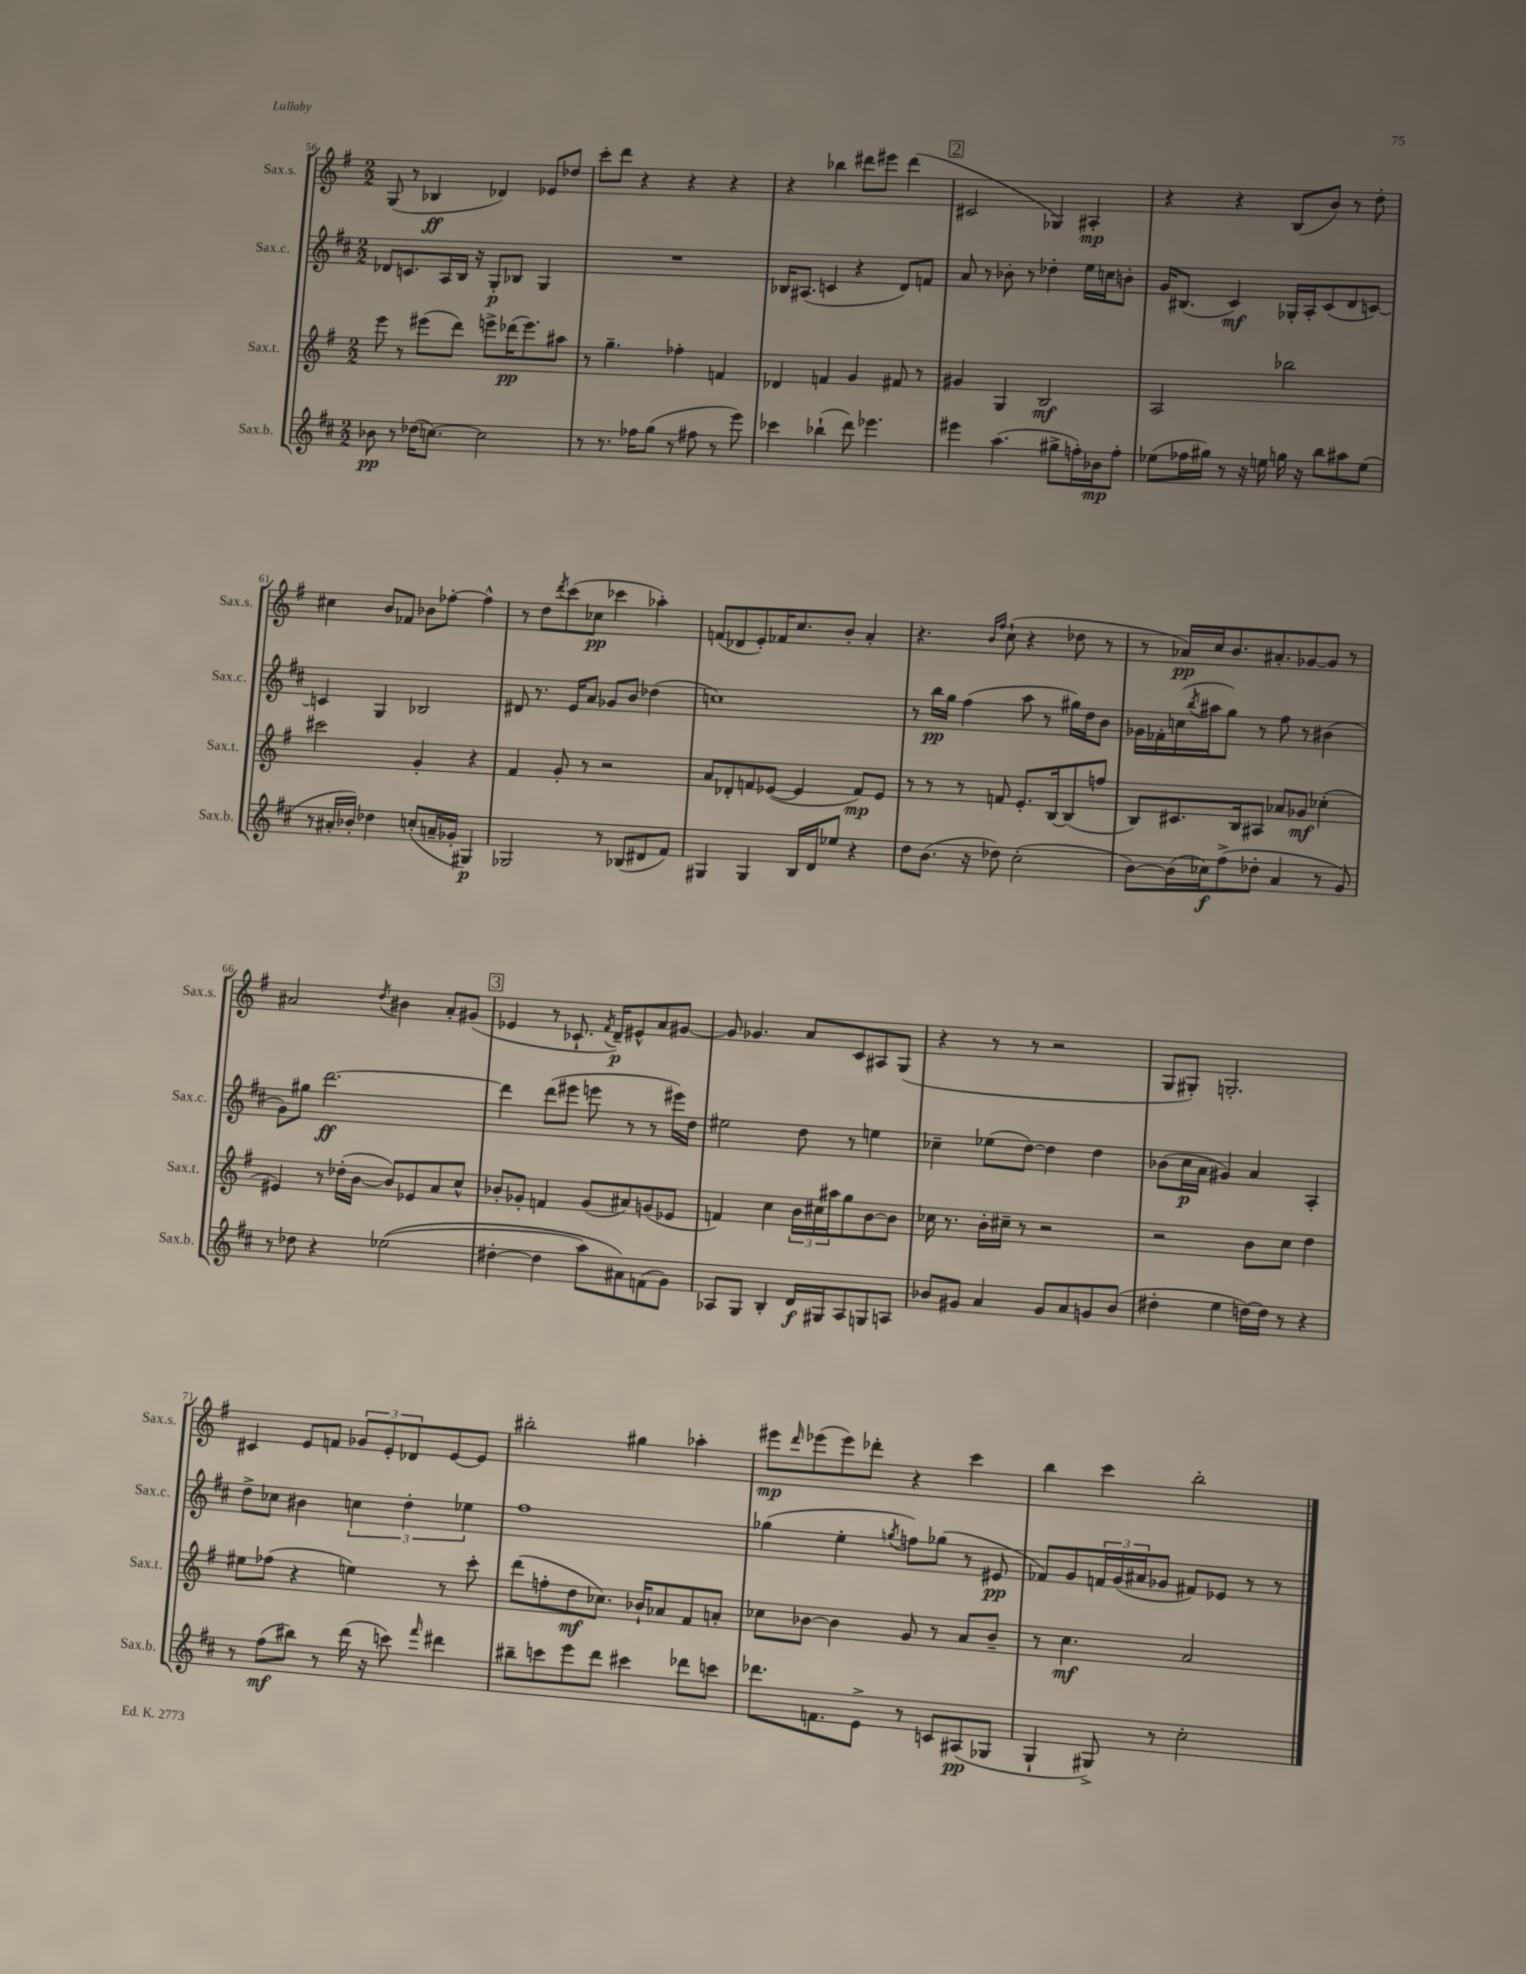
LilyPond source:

<<
\new StaffGroup <<
\new Staff = "s0" \with { instrumentName = "Sax.s." shortInstrumentName = "Sax.s." } {
    \clef treble \key g \major \numericTimeSignature \time 2/2
    g8( r8 bes4\ff des'4) ees'8 des''8 |
    c'''8-. d'''8 r4 r4 r4 |
    r4 bes''4 dis'''8 eis'''8 dis'''4( |
    \mark \markup { \box "2" } cis'2 ges4) ais4-.\mp |
    r4 r4 b8( b'8) r8 d''8-. |
    cis''4 b'8 fes'8 bes'8 fes''8~-. fes''4-^ |
    r8 d''8 \acciaccatura { d'''8 } c'''8( ces''8\pp ces'''4 aes''4-.) |
    f'8( des'8 e'8-.) fes'16 c''8. b'8-. a'4-. |
    r4. \grace { b'16 fis''16 } c''8-!( r4 des''8 r8 |
    r8 aes'16\pp) c''16 b'8. ais'8.-. ges'8~ ges'8 r8 |
    ais'2 \acciaccatura { d''8 } bis'4 ais'8-. gis'8( |
    \mark \markup { \box "3" } ees'4 r8 ces'8.-! \acciaccatura { fis'8 } d'16--\p) eis'8-^ a'8 gis'8~ |
    gis'8 ges'4. a'8 c'8 ais8 g8( |
    r4 r8 r8 r2 |
    g8 gis8-.) g2.-. |
    cis'4 e'8 f'8 \tuplet 3/2 { ges'8 e'8-. des'8 } e'8~ e'8 |
    bis''2-. gis''4 aes''4-. |
    eis'''8\mp \grace { d'''16 } ees'''8( ees'''8) des'''8-. r4 c'''4 |
    b''4 c'''4 b''2-. \bar "|." |
}
\new Staff = "s1" \with { instrumentName = "Sax.c." shortInstrumentName = "Sax.c." } {
    \clef treble \key d \major \numericTimeSignature \time 2/2
    des'8 c'8. a16 b16 r16 g8-.\p bes8 g4 |
    R1 |
    bes16 ais8.( c'4 r4 d'8) f'8 |
    \mark \markup { \box "2" } a'8 r8 bes'8-. r8 des''4-. e''16 c''16 b'8-. |
    g'16 bis8.( cis'4\mf) ges16-. a16-. cis'8( d'8 c'8~) |
    c'4 g4 bes2 |
    dis'8 r8. e'16 a'8 ges'8 b'8 des''4( |
    c''1) |
    r8 b''16\pp g''16 fis''4( a''8 r8 gis''16) d''16 b'8 |
    ges'16 fes'16-. c''16( \acciaccatura { b''8 } ais''16 g''8) r8 fis''8 r8 bis'4( |
    g'8) gis''8 d'''2.~\ff |
    \mark \markup { \box "3" } d'''4 d'''8( eis'''8 e'''8 r8 r8 eis'''16) d''16 |
    eis''2 d''8 r8 e''4 |
    ces''4-- ees''8( d''8~) d''4 d''4 |
    bes'8( cis''16\p a'16 gis'4) a'4 a4-. |
    d''8-> ces''8 bis'4 \tuplet 3/2 { c''4 d''4-. ees''4 } |
    fis''1 |
    ges''4( e''4-. \acciaccatura { g''8 } f''8) ges''8( r8 eis'8\pp |
    fes'8) g'8 \tuplet 3/2 { f'16 g'16( ais'16 } ges'8 fis'8) ees'8 r8 r8 \bar "|." |
}
\new Staff = "s2" \with { instrumentName = "Sax.t." shortInstrumentName = "Sax.t." } {
    \clef treble \key g \major \numericTimeSignature \time 2/2
    e'''8 r8 eis'''8( d'''8) e'''8-> des'''16\pp( e'''8.) ais''8 |
    r8 g''4.-- fes''4-. f'4 |
    des'4 f'4 g'4 fis'8 r8 |
    \mark \markup { \box "2" } gis'4 g4 b2\mf |
    a2 bes''2 |
    cis'''2 g'4-. r4 |
    fis'4 g'8-. r8 r2 |
    a'8 des'8-. f'8 ees'8~( ees'4 f'8\mp) ees'8 |
    r8 r8 r8 f'8 e'8.-. b16~ b8( f''8 |
    b8) cis'8. b16 ais8 aes'8 ges'8\mf ces''4-.( |
    eis'4) r8 des''16-.( b'16~ b'8) ees'8 a'8 c''8-^ |
    \mark \markup { \box "3" } bes'8-. ges'8-. f'4 ges'8( ais'8) g'8( ees'8 |
    f'4) c''4 \tuplet 3/2 { b'16 cis''16 ais''16 } g''8 b'8~ b'8 |
    ces''16 r8. b'16-. cis''16-- r8 r2 |
    r2 b'8 c''8 d''4 |
    eis''8 fes''8( r4 e''4) r8 c'''8-. |
    d'''8( f''8-. d''8\mf ces''8.) bes'16-! aes'8 fis'8 a'8-. |
    ces''8 bes'8~ bes'4 g'8 r8 a'8 bes'8-- |
    r8 c''4.\mf a'2 \bar "|." |
}
\new Staff = "s3" \with { instrumentName = "Sax.b." shortInstrumentName = "Sax.b." } {
    \clef treble \key d \major \numericTimeSignature \time 2/2
    bes'8\pp r8 des''16( c''8.~) c''2 |
    r8 r8. fes''16 g''8( r8 fis''8 r8 e'''8) |
    ces'''4 bes''4-!( d'''8) ees'''4. |
    \mark \markup { \box "2" } eis'''4 a''4.( gis''8-> f''16-.) bes'16\mp f''8-. |
    ees''8( fes''16 gis''16) r8 r16 e''16 g''16 r16 b''8 ais''8 e''8( |
    r8 ais'16-. bes'16-.) des''4 c''8-.( a'16-- ges'16-. gis4\p) |
    ges2 r8 bes8( dis'8 fis'8) |
    gis4 gis4 b16 d'16 ees''8 r4 |
    d''8 b'8.( r16 des''8) cis''2-.( |
    b'8~) b'16( ces''16\f) fis''8->( des''8-. a'4 r8 g'8) |
    r8 des''8 r4 ees''2(\( |
    \mark \markup { \box "3" } dis''4~-. dis''4 a''8) ais'8\) f'8( g'8) |
    aes8 g8 b4-. d'16\f gis16 aes8 g8 a8 |
    bes'8 gis'8 a'4 gis'8 a'8 g'8 bes'8( |
    dis''4-. e''4 d''16~) d''16 r8 r4 |
    r8 fis''8\mf( bis''8) r8 d'''16( r16 c'''8) \grace { fis'''16 } dis'''4 |
    bis''8-- c'''8 e'''8 d'''8 cis'''4 des'''8 c'''8 |
    des'''8. f'8. e'8-> r8 c'8 ais8\pp( ges8 |
    g4-! gis8->) r8 cis''2-. \bar "|." |
}
>>
>>
\layout { \context { \Score currentBarNumber = #56 } }
